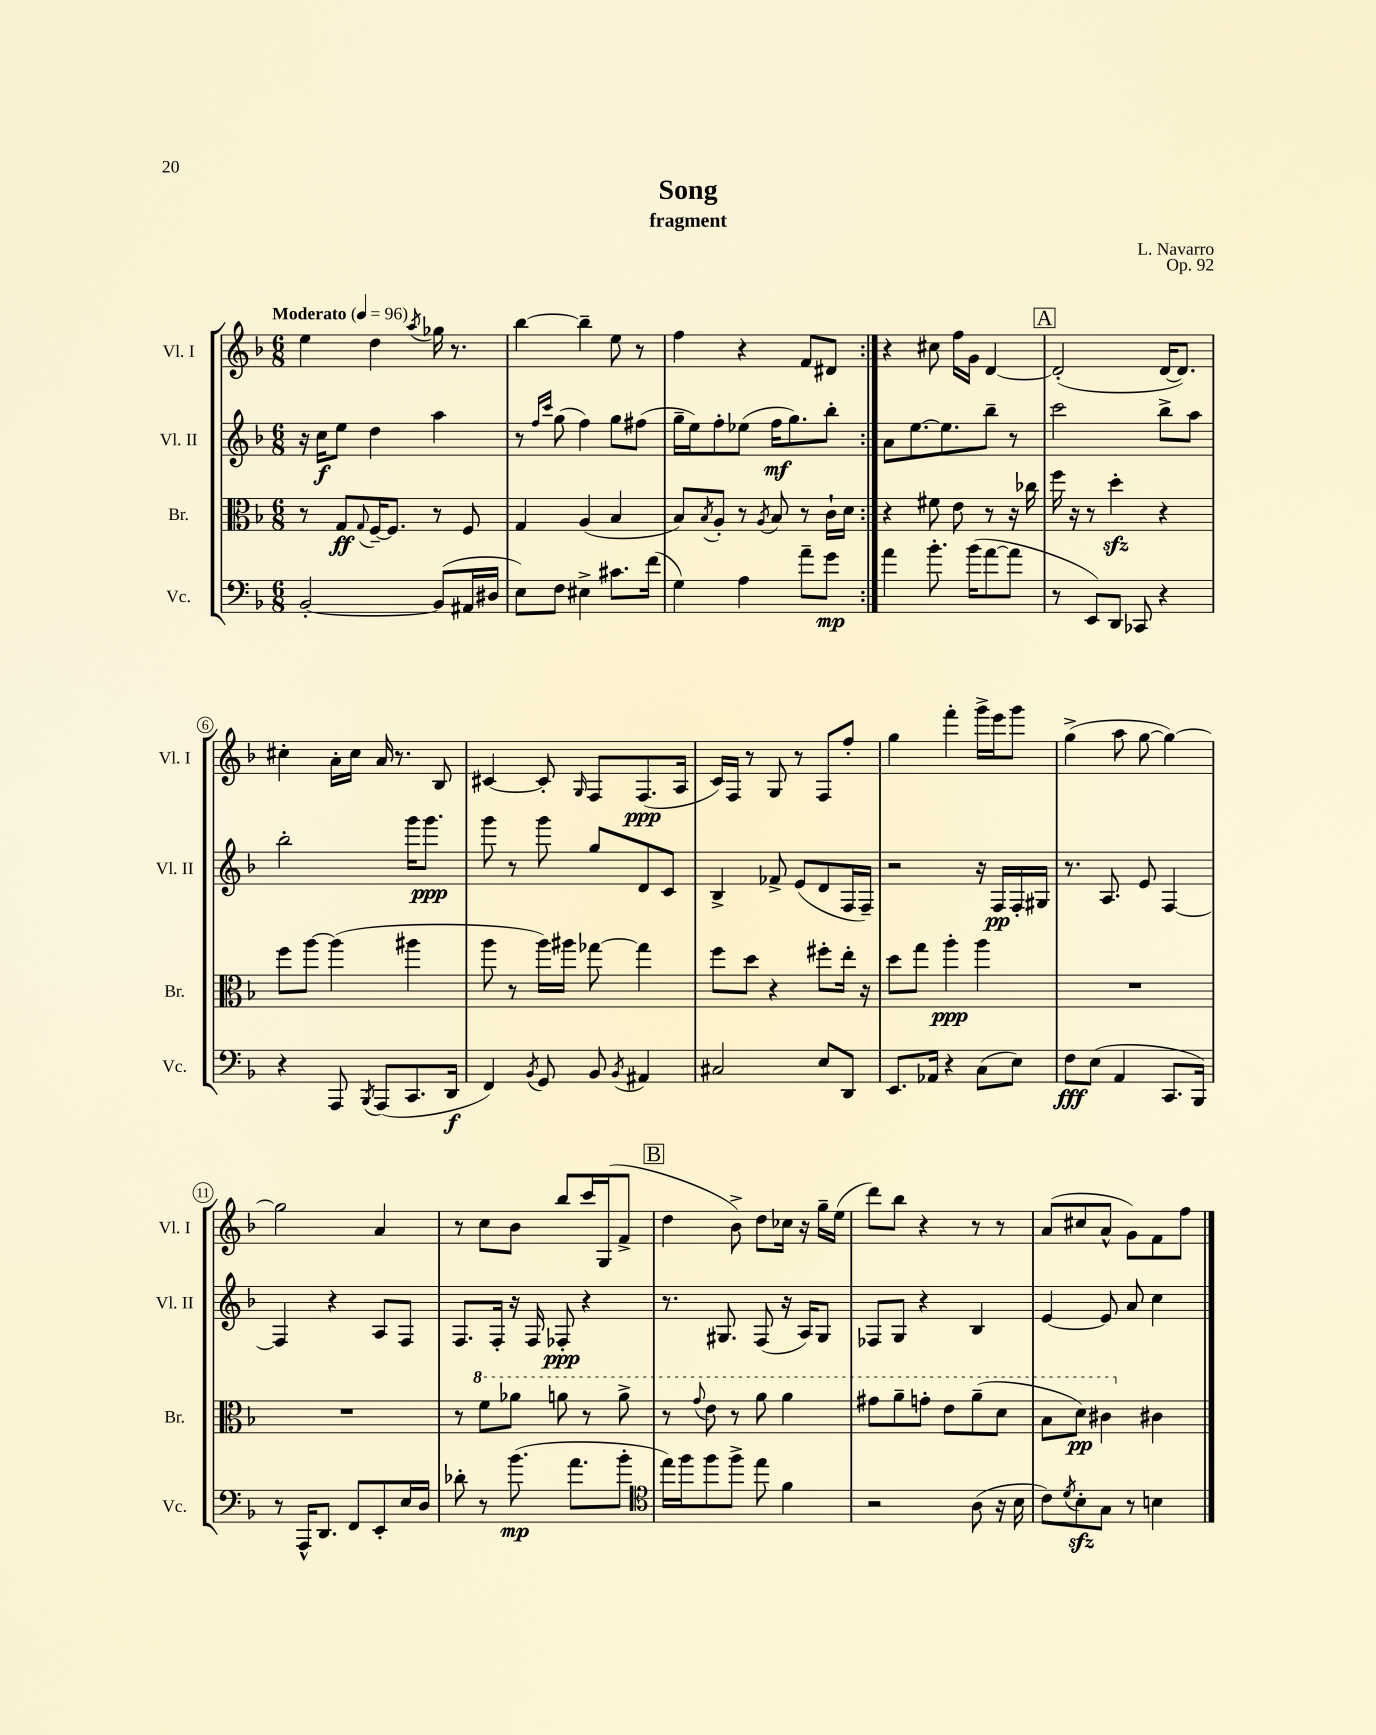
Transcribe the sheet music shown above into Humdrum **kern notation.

**kern	**kern	**kern	**kern
*staff4	*staff3	*staff2	*staff1
*clefF4	*clefC3	*clefG2	*clefG2
*k[b-]	*k[b-]	*k[b-]	*k[b-]
*M6/8	*M6/8	*M6/8	*M6/8
*MM96	*MM96	*MM96	*MM96
[2BB-'	8r	16r	4ee
.	.	16cc	.
.	8G	8ee	.
.	8qqG	.	.
.	[16F~	4dd	4dd
.	8.F]	.	.
.	.	.	8qaa
(8BB-]	8r	4aa	16gg-
.	.	.	8.r
16AA#	8F	.	.
16D#	.	.	.
=	=	=	=
8E)	4G	8r	[4bb-
.	.	16qqff	.
.	.	16qqccc	.
8F	.	(8gg	.
4E#^	(4A	4ff)	4bb-~]
8.c#	4B-	8gg	8ee
.	.	(8ff#	8r
(16f	.	.	.
=	=	=	=
4G)	8B-)	16gg~	4ff
.	.	16ee)	.
.	8qB-	.	.
.	8A'	8ff'	.
4A	8r	(8ee-	4r
.	8qA	.	.
.	8B-	16ff	.
.	.	8.gg)	.
8a~	8r	.	8f
8g	16c`	8bb-'	8d#
.	16d	.	.
=:|!	=:|!	=:|!	=:|!
4a	4r	8a	4r
.	.	[8.ee	.
8.b-'	8f#	.	8cc#
.	.	8.ee]	.
.	8e	.	16ff
(16b-	.	.	16g
[8a	8r	8bb-~	[4d
8a]	16r	8r	.
.	16cc-	.	.
=	=	=	=
8r	16ff	2ccc	(2d']
.	16r	.	.
8EE)	8r	.	.
8DD	4dd'	.	.
8CC-	.	.	.
4r	4r	8bb-^	[16d
.	.	.	8.d])
.	.	8aa	.
=	=	=	=
4r	8ff	2bb-'	4cc#'
.	[8aa	.	.
8AAA	(4aa]	.	16a'
.	.	.	16cc#
8qBBB-	.	.	.
(8AAA	.	.	16a
.	.	.	8.r
8.CC	4aa#	16ggg	.
.	.	8.ggg	.
.	.	.	8B-
16DD	.	.	.
=	=	=	=
4FF)	8aa	8ggg	[4c#
.	8r	8r	.
8qBB-	.	.	.
8GG	16aa)	8ggg	8c#']
.	16aa#	.	.
.	.	.	16qqG
8BB-	[8gg-	8gg	8F
8qBB-	.	.	.
4AA#	4gg-]	8d	(8.F
.	.	8c	.
.	.	.	16A
=	=	=	=
2C#	8ff	4B-^	16c)
.	.	.	16F
.	8dd	.	8r
.	4r	8f-^	8G
.	.	(8e	8r
8E	8ff#'	8d	8F
8DD	16ee'	16F	8ff'
.	16r	16F~)	.
=	=	=	=
8.EE	8dd	2r	4gg
.	8gg	.	.
16AA-	.	.	.
4r	4aa'	.	4fff'
(8C	4aa	16r	16ggg^
.	.	16F	16eee
8E)	.	16F'	8ggg
.	.	16G#	.
=	=	=	=
8F	2.r	8.r	(4gg^
(8E	.	.	.
.	.	8.A	.
4AA	.	.	8aa
.	.	8e	[8gg
8.CC	.	[4F	4gg_)
16BBB-)	.	.	.
=	=	=	=
8r	2.r	4F]	2gg]
16AAA^^	.	.	.
8.DD	.	.	.
.	.	4r	.
8FF	.	.	.
8EE'	.	8A	4a
16E	.	8F	.
16D	.	.	.
=	=	=	=
8d-'	8r	8.F	8r
8r	8ff	.	8cc
.	.	16F'	.
(8.b-	8aa-	16r	8b-
.	.	16F	.
.	8aa	8F-'	8bb-
8.a	.	.	.
.	8r	4r	16ccc
.	.	.	(16G
8b-'	8aa^	.	8f^
=	=	=	=
*clefC4	*	*	*
16ee)	8r	8.r	4dd
16ff	.	.	.
.	8qqgg	.	.
8ff	8ee	.	.
.	.	8.G#	.
8ff^	8r	.	8b-^)
8ee	8aa	(8F	8dd
4f	4aa	16r	16cc-
.	.	16A)	16r
.	.	8G#	16gg~
.	.	.	(16ee
=	=	=	=
2r	8gg#	8F-	8ddd)
.	8aa~	8G	8bb-
.	8gg'	4r	4r
.	8ee	.	.
(8A	(8aa~	4B-	8r
16r	8dd	.	8r
16B-	.	.	.
=	=	=	=
8c)	8b-	[4e	(8a
8qd	.	.	.
8B-'	8dd)	.	8cc#
8G	4cc#	8e]	8a^^
8r	.	8a	8g)
4B	4c#	4cc	8f
.	.	.	8ff
==	==	==	==
*-	*-	*-	*-
